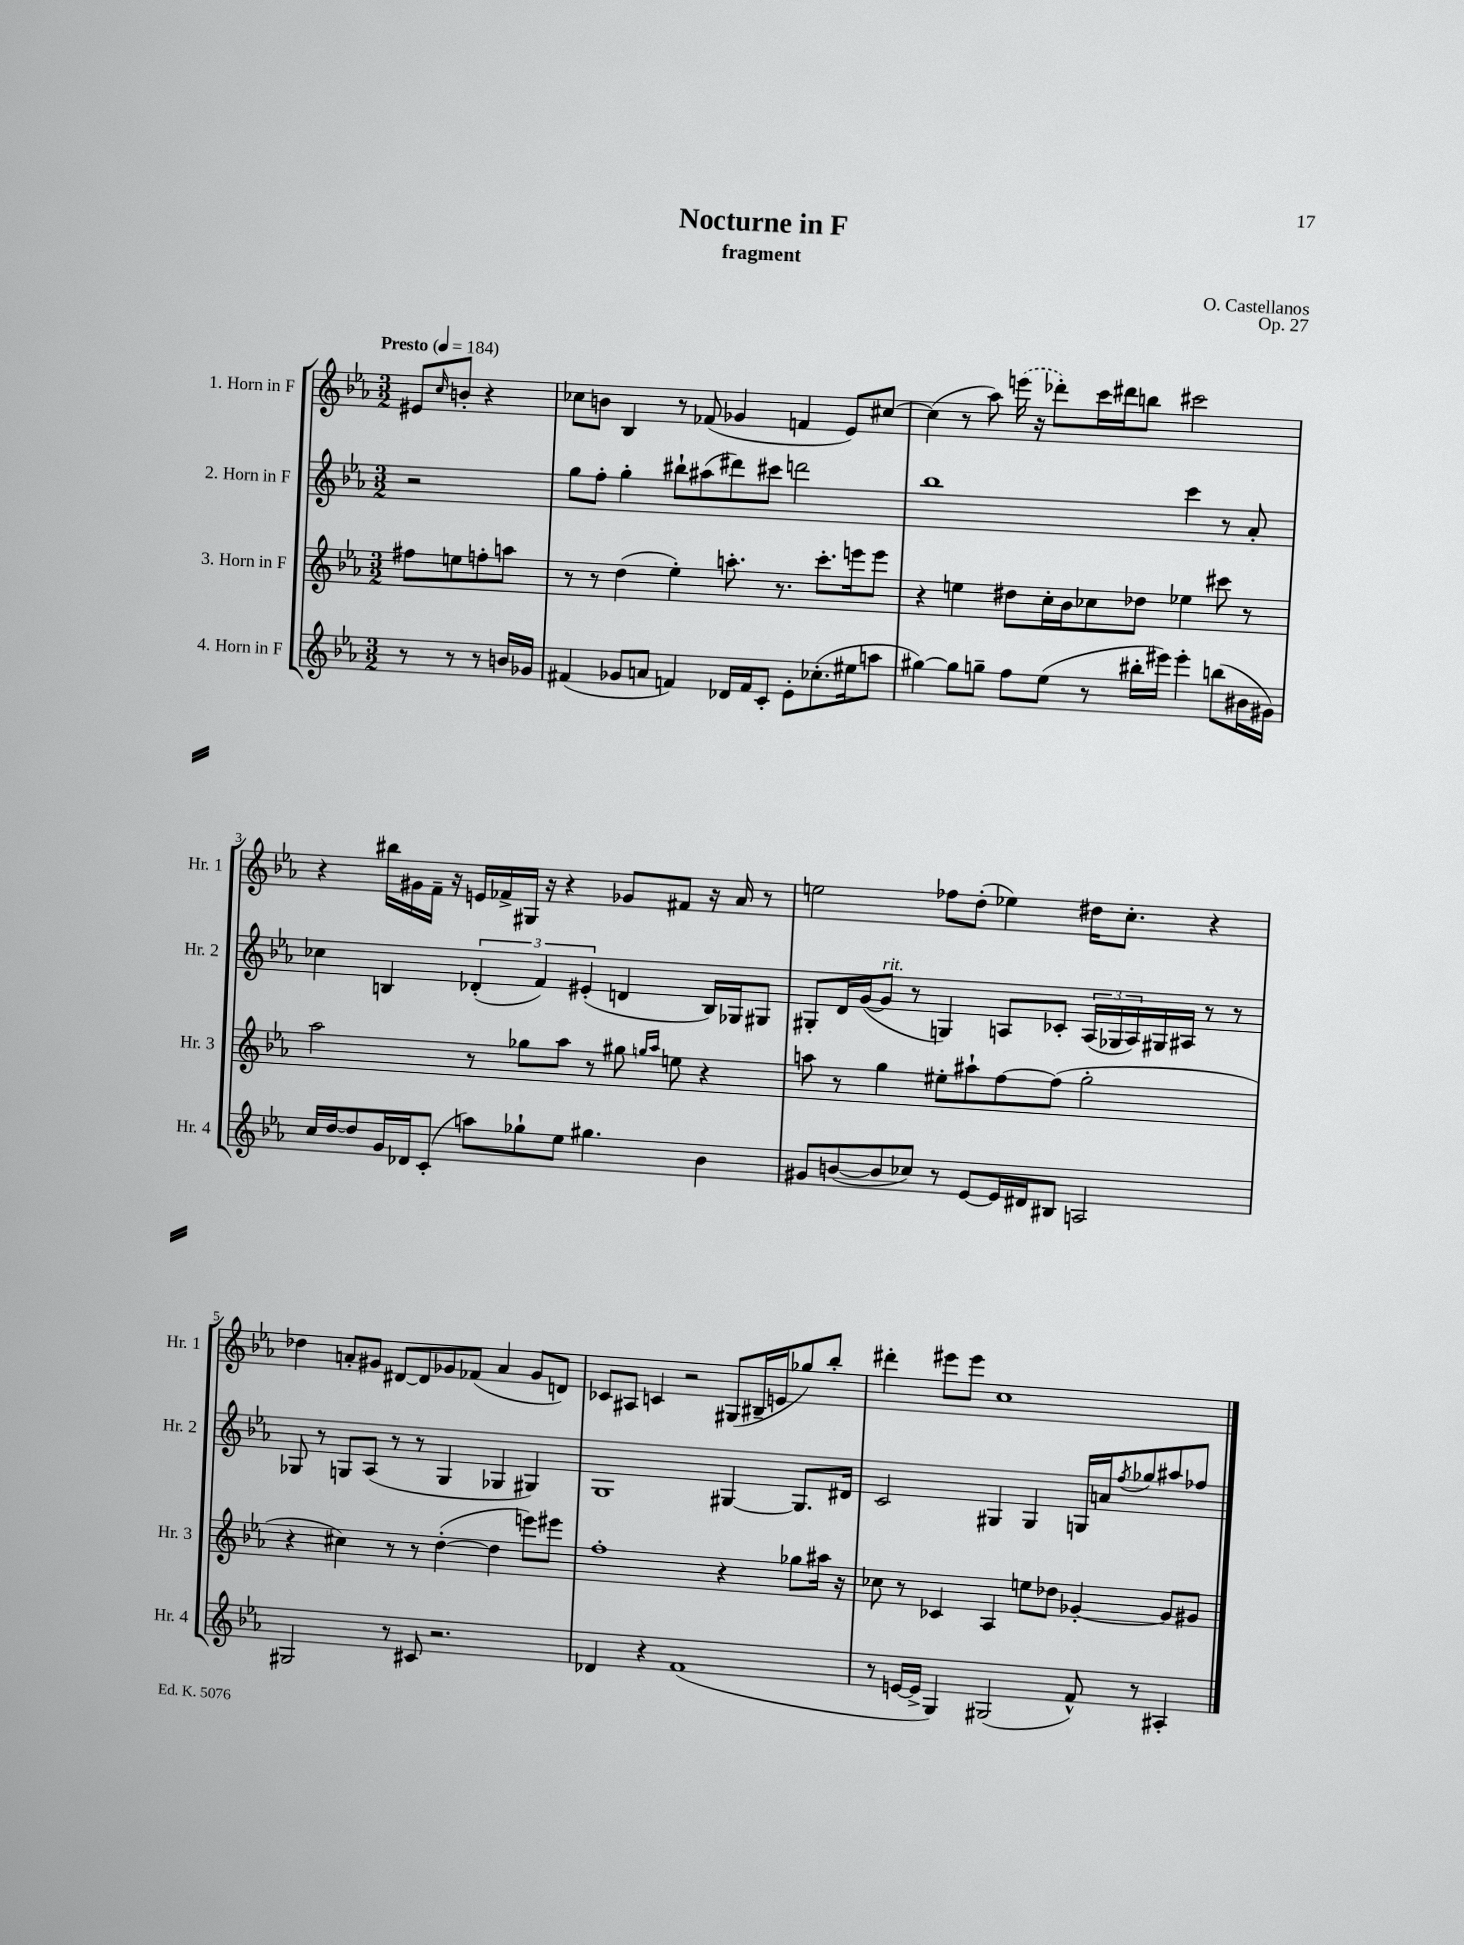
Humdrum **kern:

**kern	**kern	**kern	**kern
*staff4	*staff3	*staff2	*staff1
*clefG2	*clefG2	*clefG2	*clefG2
*k[b-e-a-]	*k[b-e-a-]	*k[b-e-a-]	*k[b-e-a-]
*M3/2	*M3/2	*M3/2	*M3/2
*MM184	*MM184	*MM184	*MM184
8r	8ff#	2r	8e#
.	.	.	16qqcc
8r	8ee	.	8b'
8r	8ff'	.	4r
16b	8aa	.	.
16g-	.	.	.
=	=	=	=
(4f#	8r	8gg	8cc-
.	8r	8ff'	8b
8g-	(4dd	4gg'	4B-
8a	.	.	.
4f)	4ee-')	8bb#`	8r
.	.	(8aa#	(8f-
16d-	8.aa'	8ddd#)	4g-
16f	.	.	.
8c'	.	8ccc#	.
.	8.r	.	.
8e-'	.	2ddd	4f
(8.cc-'	8.ccc'	.	.
.	.	.	8e-)
16ee#	16eee	.	.
8aa	8eee	.	[8cc#
=	=	=	=
[4gg#)	4r	1bb-	(4cc#]
8gg#]	4ee	.	8r
8gg~	.	.	8aa-)
8ff	8dd#	.	(16eee
.	.	.	16r
(8ee-	16cc'	.	8ddd-')
.	16b-	.	.
8r	8cc-	.	16ccc
.	.	.	16ddd#
16bb#'	8dd-	.	8bb
16eee#)	.	.	.
4eee#'	4ee-	4ccc	2ccc#
(8bb	8ccc#	8r	.
16b#	8r	8a-'	.
16g#)	.	.	.
=	=	=	=
16cc	2aa-	4cc-	4r
[16dd	.	.	.
8dd]	.	.	.
16g	.	4B	16bb#
16d-	.	.	16g#
(8c'	.	.	16f~
.	.	.	16r
8aa)	8r	(6d-'	16e
.	.	.	16f-^
8gg-`	8gg-	.	16G#
.	.	6f)	.
.	.	.	16r
8ee-	8aa-	.	4r
.	.	(6e#'	.
4.gg#	8r	.	.
.	8gg#	4d	8g-
.	16qqgg	.	.
.	16qqaa-	.	.
.	8ee	.	8f#
4b-	4r	16B)	16r
.	.	16G-	16a-
.	.	8G#	8r
=	=	=	=
8g#	8aa	8G#'	2ee
([8b	8r	16d	.
.	.	([16g	.
8b]	4gg	8g]	.
8cc-)	.	8r	.
8r	8ee#'	4G)	8ff-
[8e-	8aa#`	.	(8dd'
16e-]	[8ff	8A	4ee-)
16d#	.	.	.
8B#	(8ff]	8c-'	.
2A	2gg'	(24A	16dd#
.	.	24G-	.
.	.	.	8.cc'
.	.	24A)	.
.	.	16G#	.
.	.	16A#	.
.	.	8r	4r
.	.	8r	.
=	=	=	=
2G#	4r	8G-	4dd-
.	.	8r	.
.	4cc#)	8G	8a'
.	.	(8A-	8g#
8r	8r	8r	[8d#
8c#	8r	8r	8d#]
2.r	([4dd'	4G	8g-
.	.	.	(8f-
.	4dd]	4G-	4a
.	8eee)	4G#)	8g-
.	8eee#	.	8d)
=	=	=	=
4d-	1ff'	1G	8c-
.	.	.	8A#
4r	.	.	4c
(1f	.	.	2r
.	4r	[4G#	(8G#
.	.	.	16B#~
.	.	.	16e
.	8gg-	8.G#]	8gg-)
.	16aa#	.	8bb-'
.	16r	16d#	.
=	=	=	=
8r	8cc-	2c	4ddd#'
[16e	8r	.	.
16e^]	.	.	.
4G)	4c-	.	8eee#
.	.	.	8eee#
(2G#	4A-	4G#	1cc
.	8ee	4G#	.
.	8dd-	.	.
8f^^)	[4g-'	16G	.
.	.	16a	.
.	.	8qff	.
8r	.	8gg-	.
4A#'	8g-]	8aa#	.
.	8g#	8ff-	.
==	==	==	==
*-	*-	*-	*-
